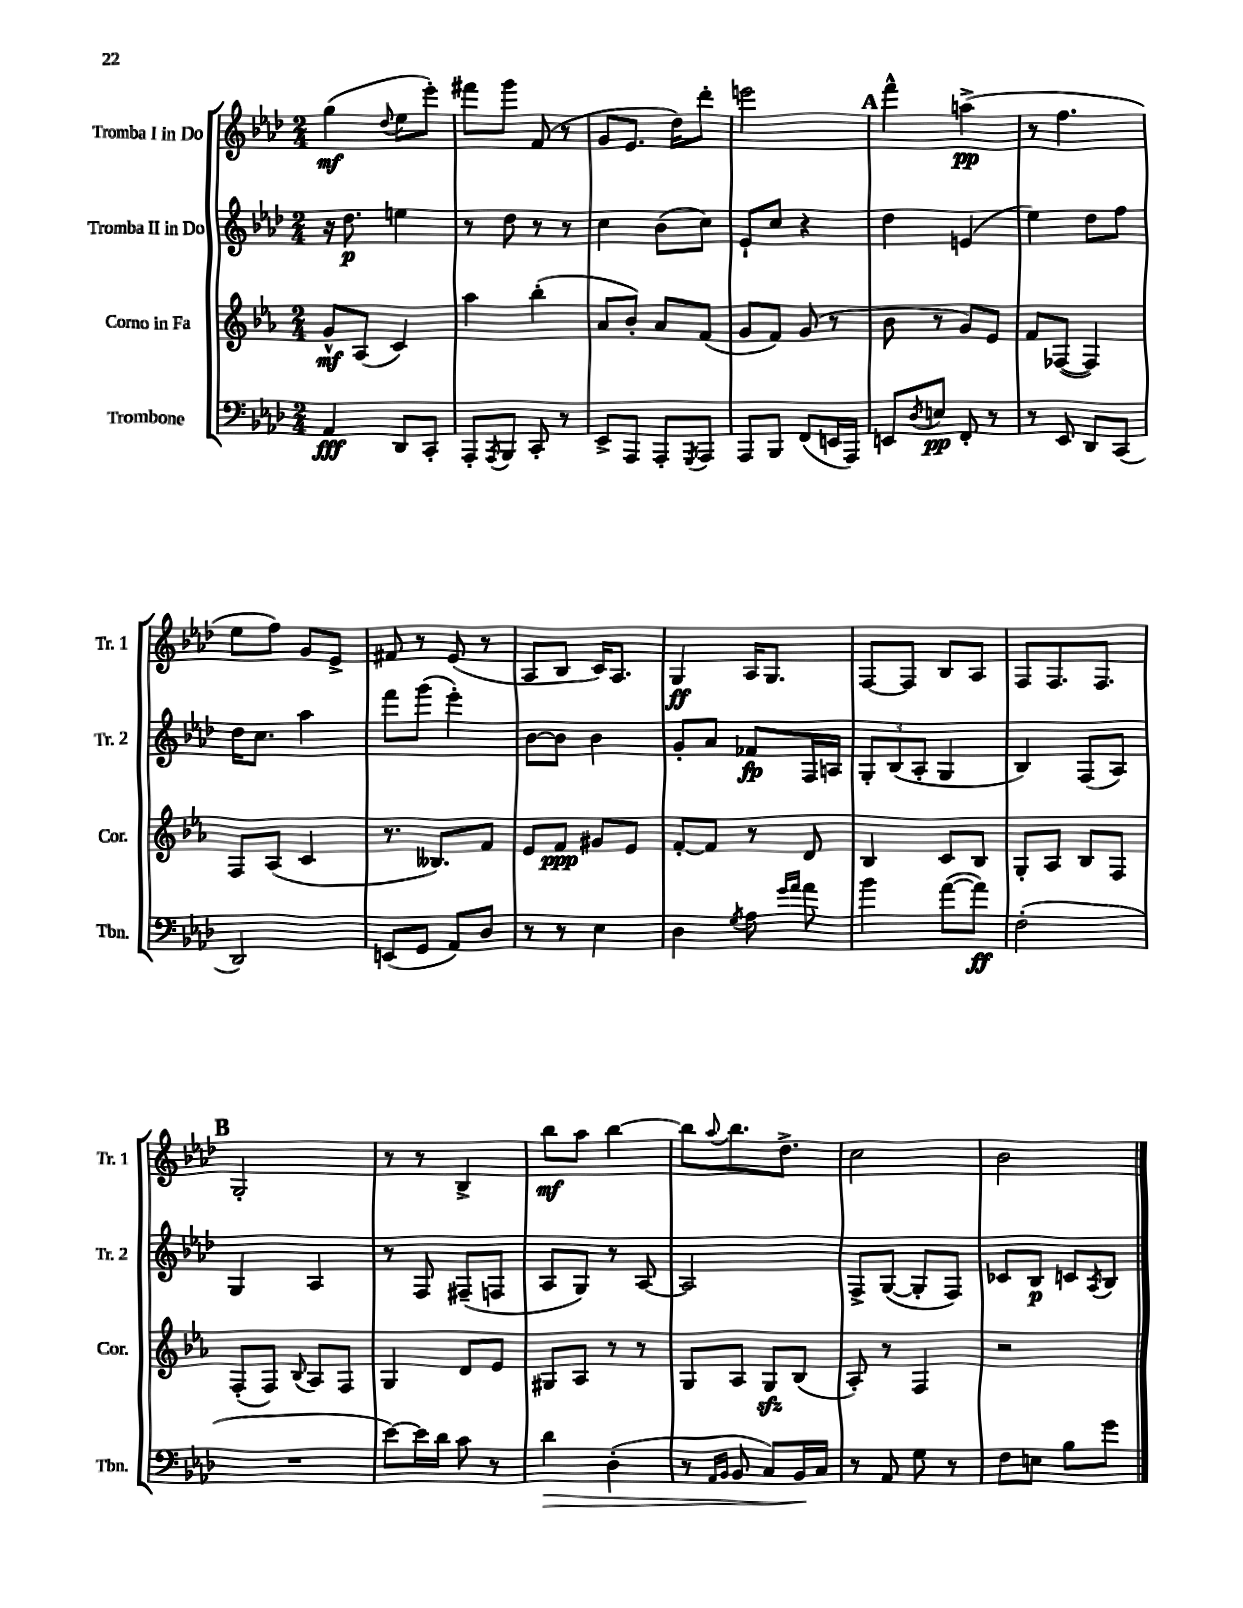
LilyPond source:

<<
\new StaffGroup <<
\new Staff = "s0" \with { instrumentName = "Tromba I in Do" shortInstrumentName = "Tr. 1" } {
    \clef treble \key aes \major \numericTimeSignature \time 2/4
    g''4\mf( \appoggiatura { des''8 } ees''8 ees'''8-.) |
    fis'''8 g'''8 f'8( r8 |
    g'8 ees'8. des''16) des'''8-. |
    e'''2 |
    \mark \markup { \bold "A" } f'''4-^ a''4->\pp( |
    r8 f''4. |
    ees''8 f''8) g'8 ees'8-> |
    fis'8 r8 ees'8( r8 |
    aes8 bes8 c'16) aes8. |
    g4\ff aes16 g8. |
    f8~ f8 bes8 aes8 |
    f8 f8. f8. |
    \mark \markup { \bold "B" } g2-. |
    r8 r8 bes4-> |
    bes''8\mf aes''8 bes''4~ |
    bes''8 \appoggiatura { aes''8 } bes''8. des''8.-> |
    c''2 |
    bes'2 \bar "|." |
}
\new Staff = "s1" \with { instrumentName = "Tromba II in Do" shortInstrumentName = "Tr. 2" } {
    \clef treble \key aes \major \numericTimeSignature \time 2/4
    r16 des''8.\p e''4 |
    r8 des''8 r8 r8 |
    c''4 bes'8( c''8) |
    ees'8-! c''8 r4 |
    \mark \markup { \bold "A" } des''4 e'4( |
    ees''4) des''8 f''8 |
    des''16 c''8. aes''4 |
    f'''8 g'''8( ees'''4-.) |
    bes'8~ bes'8 bes'4 |
    g'8-. aes'8 fes'8\fp f16 a16 |
    \tuplet 3/2 { g8-. bes8( aes8-. } g4 |
    bes4) f8( aes8) |
    \mark \markup { \bold "B" } g4 aes4 |
    r8 f8 fis8--( f8 |
    aes8 g8) r8 aes8~ |
    aes2 |
    f8-> g8~( g8-. f8) |
    ces'8 bes8\p c'8 \acciaccatura { aes8 } bes8 \bar "|." |
}
\new Staff = "s2" \with { instrumentName = "Corno in Fa" shortInstrumentName = "Cor." } {
    \clef treble \key ees \major \numericTimeSignature \time 2/4
    g'8-^\mf aes8( c'4) |
    aes''4 bes''4-.( |
    aes'8 bes'8-.) aes'8 f'8( |
    g'8 f'8) g'8( r8 |
    \mark \markup { \bold "A" } bes'8 r8 g'8) ees'8 |
    f'8 fes8~( fes4) |
    f8 aes8( c'4 |
    r8. beses8.) f'8 |
    ees'8 f'8\ppp gis'8 ees'8 |
    f'8~-. f'8 r8 d'8 |
    bes4 c'8 bes8 |
    g8-. aes8 bes8 f8 |
    \mark \markup { \bold "B" } f8-.( f8) \appoggiatura { bes8 } aes8 f8 |
    g4 d'8 ees'8 |
    gis8 aes8 r8 r8 |
    g8 aes8 g8\sfz bes8( |
    aes8-.) r8 f4 |
    r2 \bar "|." |
}
\new Staff = "s3" \with { instrumentName = "Trombone" shortInstrumentName = "Tbn." } {
    \clef bass \key aes \major \numericTimeSignature \time 2/4
    aes,4\fff des,8 c,8-. |
    aes,,8-. \acciaccatura { aes,,8 } bes,,8 c,8-. r8 |
    ees,8-> aes,,8 aes,,8-. \acciaccatura { g,,8 } aes,,8 |
    aes,,8 bes,,8 f,8( e,16 aes,,16) |
    \mark \markup { \bold "A" } e,8 \acciaccatura { des8 } e8\pp f,8-. r8 |
    r8 ees,8 des,8 c,8( |
    des,2) |
    e,8( g,8 aes,8) des8 |
    r8 r8 ees4 |
    des4 \acciaccatura { g8 } aes8 \grace { g'16 aes'16 } aes'8 |
    bes'4 aes'8~( aes'8\ff) |
    f2-.( |
    \mark \markup { \bold "B" } R2 |
    ees'8~) ees'16 des'16 c'8 r8 |
    des'4\> des4-.( |
    r8 \grace { aes,16 bes,16 } bes,8 c8) bes,16\! c16 |
    r8 aes,8 g8 r8 |
    f8 e8 bes8 g'8 \bar "|." |
}
>>
>>
\layout { \context { \Score \remove "Bar_number_engraver" } }
